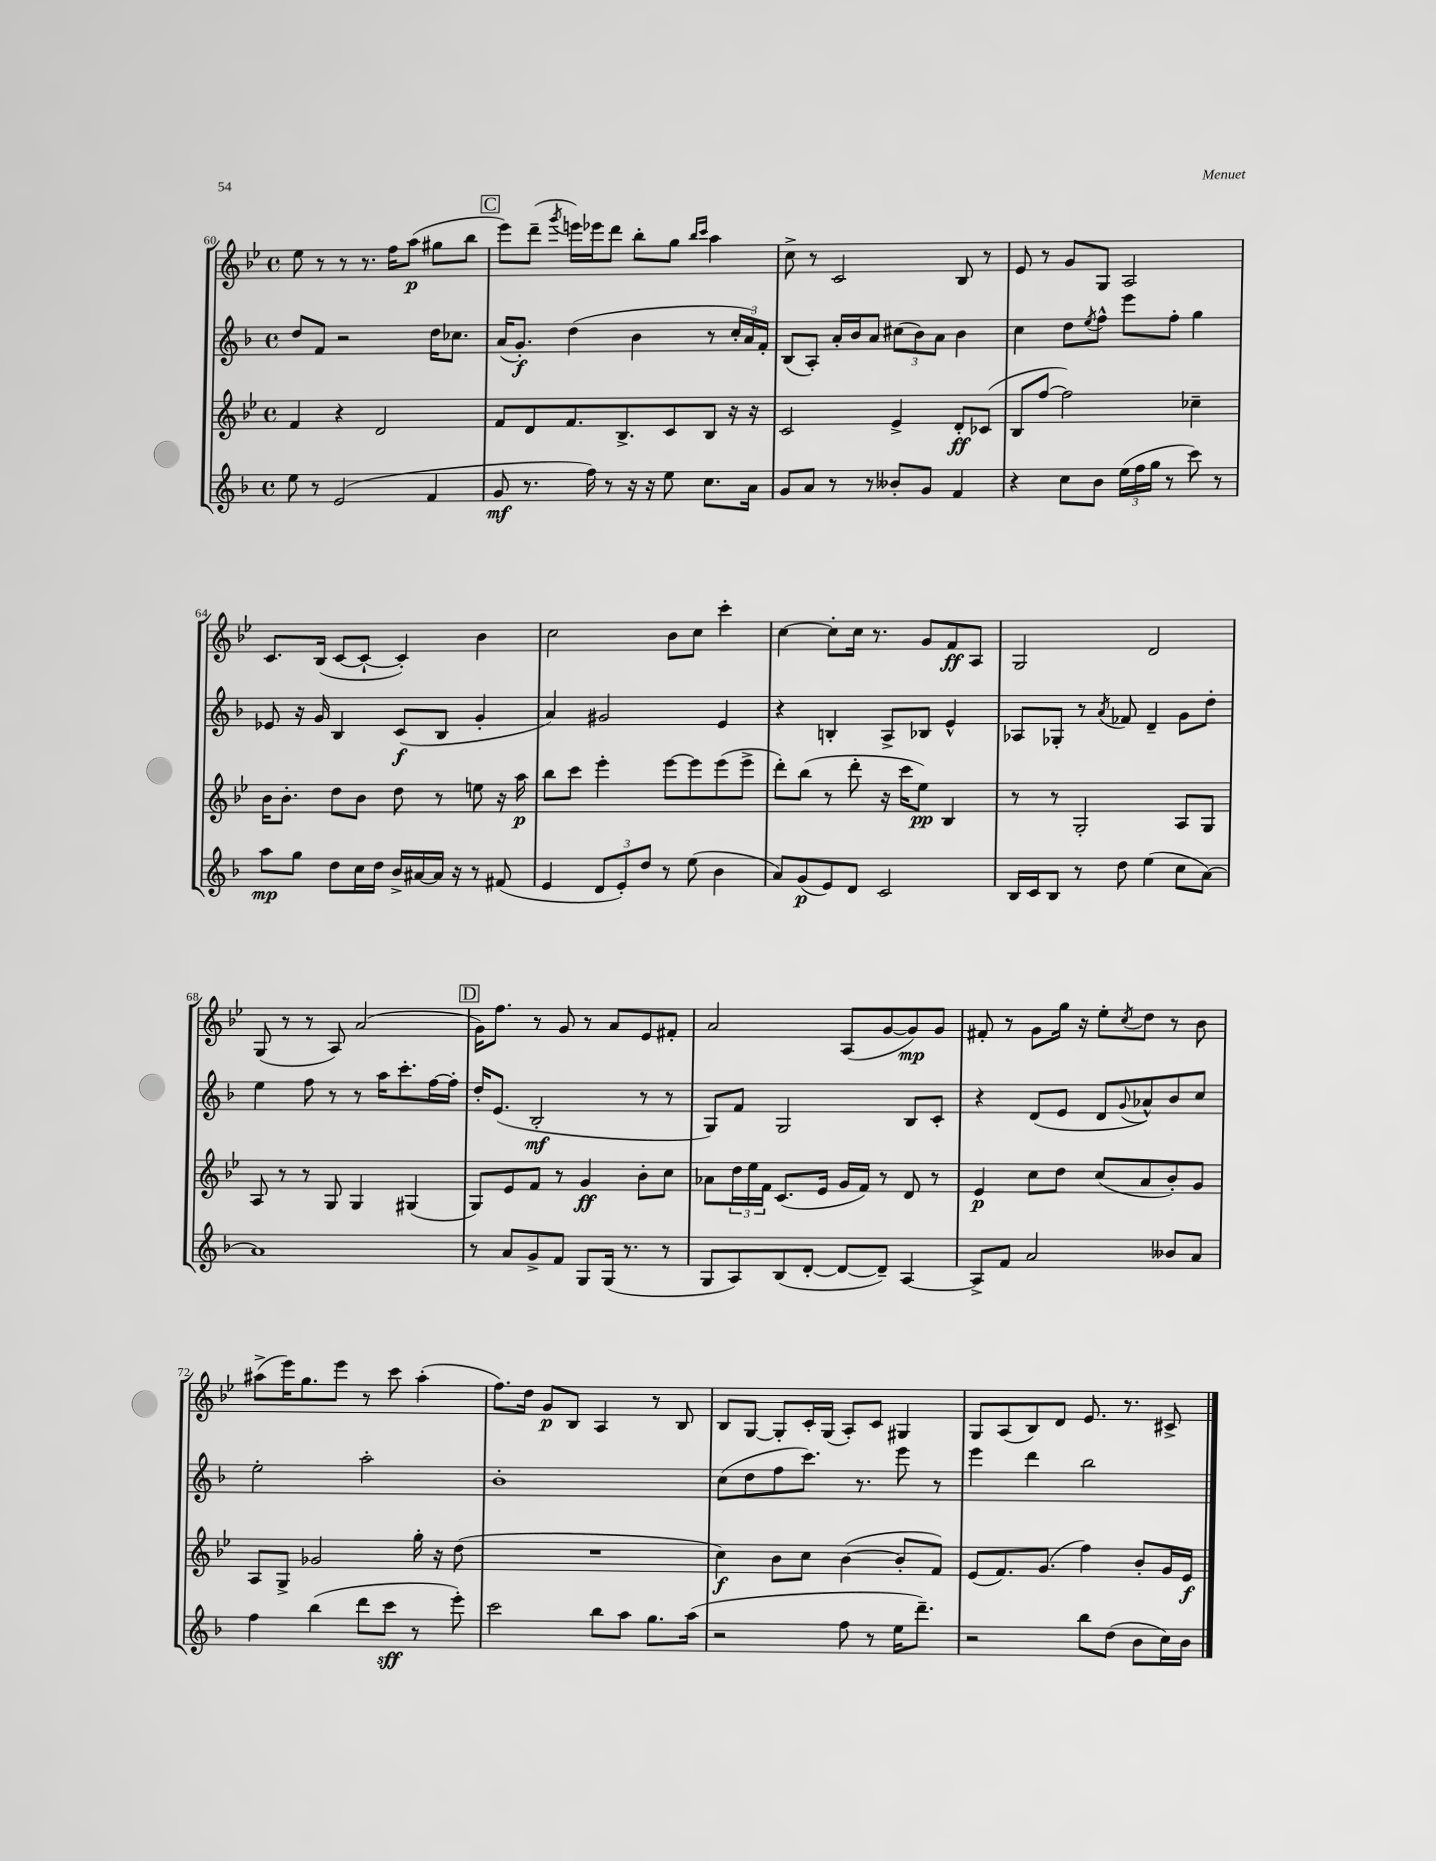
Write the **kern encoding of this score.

**kern	**kern	**kern	**kern
*staff4	*staff3	*staff2	*staff1
*clefG2	*clefG2	*clefG2	*clefG2
*k[b-]	*k[b-e-]	*k[b-]	*k[b-e-]
*M4/4	*M4/4	*M4/4	*M4/4
*met(c)	*met(c)	*met(c)	*met(c)
8ee\	4f/	8dd/L	8ee-\
8r	.	8f/J	8r
(2e/	4r	2r	8r
.	.	.	8.r
.	2d/	.	.
.	.	.	16ff\LK
.	.	.	(8aa\J
4f/	.	16dd\LK	8gg#\L
.	.	8.cc-\J	.
.	.	.	8bb-\J
=	=	=	=
8g/	8f/L	(16a/LK	8eee-\L)
.	.	8.g'/J)	.
8.r	8d/	.	(8ddd~\J
.	.	.	8qggg/
.	8.f/	(4dd\	16eee\LL)
16ff\)	.	.	16eee-\J
8r	.	.	8ddd\J
.	8.B-^/	.	.
16r	.	4b-\	8bb-'\L
16r	.	.	.
8ee\	8c/	.	8gg\J
.	.	.	16qqbb-/LL
.	.	.	16qqccc/JJ
8.cc\L	8B-/J	8r	4aa\
.	16r	24cc'/LL	.
.	.	24a/)	.
16a\Jk	16r	.	.
.	.	24f'/JJ	.
=	=	=	=
8g/L	2c/	(8B-/L	8cc^\
8a/J	.	8A'/J)	8r
8r	.	16a'/LL	2c/
.	.	16b-/J	.
8r	.	8a/J	.
8b--'/L	4e-^/	(12cc#\L	.
.	.	12b-\)	.
8g/J	.	.	.
.	.	12a\J	.
4f/	8d'/L	4b-\	8B-/
.	(8c-/J	.	8r
=	=	=	=
4r	8B-/L	4cc\	8e-/
.	[8ff/J	.	8r
8cc\L	2ff\])	8dd\L	8g/L
.	.	8qee/	.
8b-\J	.	8ff^^\J	8G/J
(24ee\LL	.	8eee\L	2A/
24ff\	.	.	.
24gg\JJ	.	.	.
8r	.	8ff'\J	.
8ccc\)	4cc-~\	4gg\	.
8r	.	.	.
=	=	=	=
8aa\L	16b-\LK	8e-/	8.c/L
.	8.b-'\J	.	.
8gg\J	.	16r	.
.	.	16g/	(16B-/Jk
8dd\L	8dd\L	4B-/	[8c/L
16cc\L	8b-\J	.	8c`/_J
16dd\JJ	.	.	.
16b-^/LL	8dd\	(8c/L	4c'/])
[16a#/	.	.	.
16a#/]JJ	8r	8B-/J	.
16r	.	.	.
8r	8ee\	4g'/	4b-\
(8f#/	16r	.	.
.	16aa\	.	.
=	=	=	=
4e/	8bb-\L	4a/)	2cc\
.	8ccc\J	.	.
12d/L	4eee-'\	2g#/	.
12e'/)	.	.	.
12dd/J	.	.	.
8r	[8eee-\L	.	8b-\L
(8ee\	8eee-\]	.	8cc\J
4b-\	(8eee-\	4e/	4ccc'\
.	8eee-^\J	.	.
=	=	=	=
8a/L)	8ddd'\L)	4r	[4cc\
(8g/	(8bb-\J	.	.
8e/)	8r	4B'/	8cc'\]L
8d/J	8ddd'\	.	16cc\Jk
.	.	.	8.r
2c/	16r	8A^/L	.
.	16ccc\LK	.	.
.	8ee-\J)	8B-/J	8g/L
.	4B-/	4e^^/	8f/
.	.	.	8A/J
=	=	=	=
16B-/LL	8r	8A-/L	2G/
16c/J	.	.	.
8B-/J	8r	8G-'/J	.
8r	2G'/	8r	.
.	.	8qa/	.
8dd\	.	8f-/	.
(4ee\	.	4d~/	2d/
8cc\L	8A/L	8g\L	.
[8a\J)	8G/J	8dd'\J	.
=	=	=	=
1a]	8A/	4ee\	(8G/
.	8r	.	8r
.	8r	8ff\	8r
.	8G/	8r	8A/)
.	4G/	8r	(2a/
.	.	16aa\LK	.
.	.	8.ccc'\	.
.	(4G#/	.	.
.	.	[16ff\L	.
.	.	16ff'\]JJ	.
=	=	=	=
8r	8G/L)	16dd'/LK	16g\LK)
.	.	(8.e/J	8.ff\J
8a/L	8e-/	.	.
8g^/	8f/J	2B-'/	8r
8f/J	8r	.	8g/
8G/L	4g/	.	8r
(16G/Jk	.	.	8a/L
8.r	.	.	.
.	8b-'\L	8r	8e-/
8r	8cc\J	8r	8f#'/J
=	=	=	=
8G/L	8a-\L	8G/L)	2a/
8A/)	24dd\L	8f/J	.
.	24ee-\	.	.
.	24f\JJ	.	.
(8B-/	(8.c/L	2G/	.
[8d'/J	.	.	.
.	16e-/Jk	.	.
8d/_L	16g/LL	.	(8A/L
.	16f/JJ)	.	.
8d~/]J)	8r	.	[8g/
[4A/	8d/	8B-/L	8g/])
.	8r	8c'/J	8g/J
=	=	=	=
8A^/]L	4e-/	4r	8f#'/
8f/J	.	.	8r
2a/	8cc\L	(8d/L	8g\L
.	8dd\J	8e/J	16gg\Jk
.	.	.	16r
.	(8cc/L	8d/L	8ee-'\L
.	.	8qqg/	8qcc/
.	8a/	8a-^^/)	8dd\J
8b--/L	8b-'/)	8b-/	8r
8a/J	8g/J	8cc/J	8b-\
=	=	=	=
4ff\	8A/L	2ee'\	(8aa#^\L
.	8G^/J	.	16eee-\K)
.	.	.	8.gg\
(4bb-\	2g-/	.	.
.	.	.	8eee-\J
8ddd\L	.	2aa'\	8r
8ccc\J	.	.	8ccc\
8r	16gg'\	.	(4aa#'\
.	16r	.	.
8eee'\)	(8dd\	.	.
=	=	=	=
2ccc\	1r	1b-'	8.ff\L)
.	.	.	16dd\Jk
.	.	.	8g/L
.	.	.	8B-/J
8bb-\L	.	.	4A/
8aa\J	.	.	.
8.gg\L	.	.	8r
.	.	.	8B-/
(16aa\Jk	.	.	.
=	=	=	=
2r	4cc\)	(8cc\L	8B-/L
.	.	8dd\	[8G/J
.	8b-\L	8ff\	8G'/]L
.	8cc\J	8.ccc\J)	16c'/L
.	.	.	(16G/JJ
8ff\	([4b-\	.	8A'/L)
.	.	8.r	.
8r	.	.	8c/J
16ee\LK	8b-'/]L	8eee\	4G#/
8.ddd~\J)	.	.	.
.	8f/J)	8r	.
=	=	=	=
2r	(8e-/L	4eee\	8G/L
.	8.f/)	.	(8A/
.	.	4ddd\	8B-/)
.	(8.g/J	.	.
.	.	.	8d/J
8bb-\L	4ff\)	2bb-\	8.e-/
(8dd\J	.	.	.
.	.	.	8.r
8b-\L	8b-'/L	.	.
16cc\L)	16g/L	.	8c#^/
16b-\JJ	16e-/JJ	.	.
==	==	==	==
*-	*-	*-	*-
